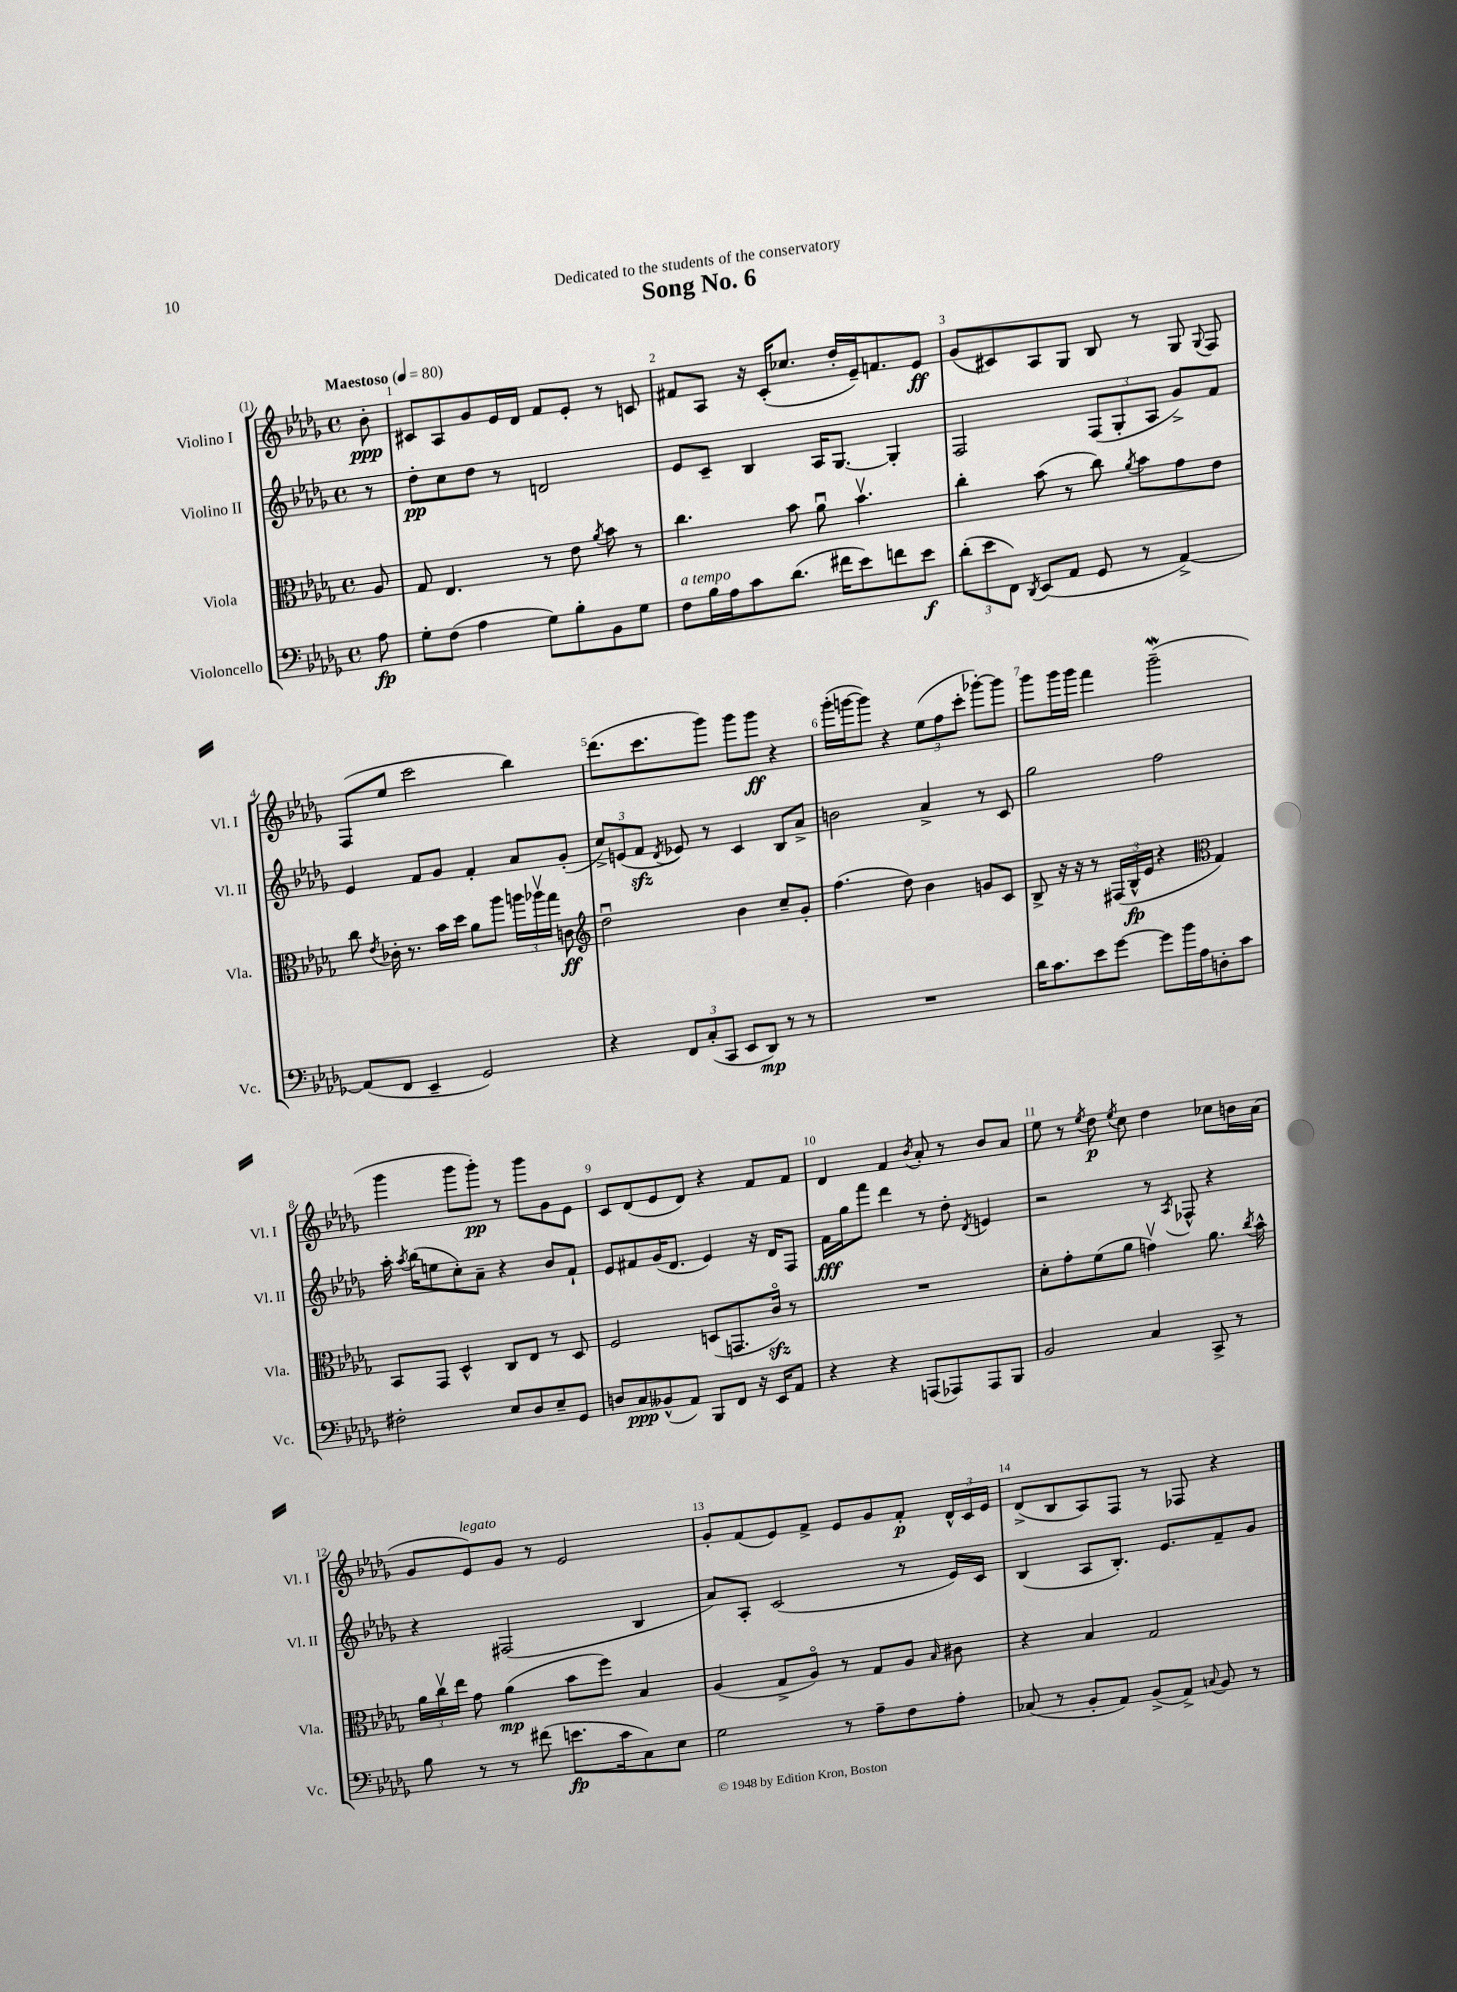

**kern	**kern	**kern	**kern
*staff4	*staff3	*staff2	*staff1
*clefF4	*clefC3	*clefG2	*clefG2
*k[b-e-a-d-g-]	*k[b-e-a-d-g-]	*k[b-e-a-d-g-]	*k[b-e-a-d-g-]
*M4/4	*M4/4	*M4/4	*M4/4
*met(c)	*met(c)	*met(c)	*met(c)
*MM80	*MM80	*MM80	*MM80
8A-\	8A-/	8r	8b-'\
=	=	=	=
8G-'\L	8G-/	8dd-'\L	8c#/L
(8F\J	4.E-/	8cc\	8A-/
4A-\	.	8dd-\J	8g-/
.	.	8r	16e-/L
.	.	.	16d-/JJ
8G-\L)	8r	2d/	8f/L
8B-'\	8e-\	.	8e-'/J
.	8qa-/	.	.
8BB-\	8b-\	.	8r
8G-\J	8r	.	8c/
=	=	=	=
8F\L	4.cc\	8e-/L	8f#/L
16B-\L	.	8c~/J	8A-/J
16A-\J	.	.	.
8c\	.	4B-/	16r
.	.	.	(16c'/LK
(8.d-\J	8b-\	.	8.cc-/J
.	8a-u\	16A-/LK	.
16f#\LK	.	[8.G-/J	16dd-'/LL
8e-\)	4.b-v\	.	16e-~/J)
.	.	.	8.f/
8f\	.	4G-'/]	.
8e-\J	.	.	8e-/J
=	=	=	=
(12d-'\L	4cc'\	2F/	(8g-/L
12e-\	.	.	.
.	.	.	8c#/)
12FF\J)	.	.	.
8qDD-/	.	.	.
(8EE-/L	(8b-\	.	8A-/
8AA-/J	8r	.	8G-/J
8GG-/	8cc\)	(12F/L	8B-/
.	.	12G-'/	.
.	8qa-/	.	.
8r	8b-\L	.	8r
.	.	12A-/J	.
[4AA-^/)	8g-\	8g-^/L)	8G-/
.	.	.	8qqG-/
.	8e-\J	8f/J	8F/
=	=	=	=
(8AA-/]L	8cc\	4e-/	(8F/L
.	8qe-/	.	.
8FF/J	16c-'\	.	8ee-/J
.	8.r	.	.
4EE-~/	.	8f/L	2ccc\
.	16b-\LL	8g-/J	.
.	16dd-\JJ	.	.
2GG-/)	8a-\L	4f'/	.
.	8aa-\J	.	.
.	24aa\LL	8a-/L	4bb-\)
.	24aa-v\	.	.
.	24gg-\JJ	.	.
.	8c\	(8g-'/J	.
=	=	=	=
*	*clefG2	*	*
4r	2dd-u\	12cc^/L)	(8.ddd-\L
.	.	(12e/	.
.	.	12f/J	.
.	.	.	8.ccc\
.	.	8qd-/	.
12FF/L	.	8e-/)	.
(12C'/	.	.	.
.	.	8r	8ggg-\J)
12CC/J	.	.	.
8EE-/L	4b-\	4c/	8ggg-\L
8DD-/J)	.	.	8ggg-\J
8r	8cc~/L	8B-/L	4r
8r	8g-'/J	8a-^/J	.
=	=	=	=
1r	(4.ff\	2b\	(16ggg-'\LL
.	.	.	[16ggg\J
.	.	.	8ggg\]J)
.	.	.	4r
.	8dd-\)	.	.
.	4b-\	4a-^/	(12ee-\L
.	.	.	12ff\
.	.	.	12ccc'\J
.	8g/L	8r	[8ggg-'\L)
.	8c/J	8c/	8ggg-\]J
=	=	=	=
16d-\LK	8B-^/	2gg-\	8ggg-\L
8.c\	.	.	.
.	16r	.	16ggg-\L
.	16r	.	16ggg-\JJ
8e-\	8r	.	4fff\
[8g-\J	(24F#/LL	.	.
.	24B-^^/	.	.
.	24e-/JJ	.	.
8g-\]L	4r	2ff\	(2ggg-~\
16b-\L	.	.	.
16A-\J	.	.	.
*	*clefC3	*	*
8D'\	4G-/)	.	.
8c\J	.	.	.
=	=	=	=
2F#'\	8BB-/L	16aa-'\	4ggg-\
.	.	8qaa-/	.
.	.	(16bb-\LK	.
.	8GG-/J	8ee\	.
.	4D-^^/	8cc'\)	8ggg-\L
.	.	8a-~\J	8ggg-'\J)
8E-/L	8C/L	4r	8r
8D-/	8E-/J	.	8ggg-\L
8E-~/	8r	8b-/L	8g-\
8GG-/J	8D-/	8f`/J	8e-\J
=	=	=	=
8D/L	2F/	8e-/L	8c/L
8C/	.	8f#/	(8d-/
(8BB--^^/	.	(16g-/K	8e-/
.	.	8.d-/J	.
8AA-/J)	.	.	8d-/J)
8BBB-/L	(8D/L	4e-/)	4r
8FF/J	8.GG/	.	.
16r	.	16r	8f/L
16EE-/LK	16co/Jk)	16d-/LK	.
8AA-/J	8r	8F/J	8f/J
=	=	=	=
4r	1r	16f\LL	4d-/
.	.	16gg-\J	.
.	.	8fff\J	.
4r	.	4ddd-\	4f/
.	.	.	8qb-/
(8AAA/L	.	8r	8a-'/
8AAA-/)	.	8dd-'\	8r
.	.	8qd-/	.
8AAA-/	.	4e/	8b-/L
8BBB-/J	.	.	8a-/J
=	=	=	=
2BB-/	8d-'\L	2r	8ee-\
.	8g-'\	.	8r
.	.	.	8qee-/
.	(8f\	.	8dd-\
.	.	.	8qee-/
.	8a-\J	.	8cc\
4C/	4gv\)	8r	4dd-\
.	.	8qA-/	.
.	.	8F-^^/	.
8CC^/	8.a-\	4r	8cc-\L
8r	.	.	16b\L
.	8qcc/	.	.
.	16b-^^\	.	(16a-\JJ
=	=	=	=
8B-\	24a-\LL	4r	8g-/L
.	24ccv\	.	.
.	24ee-\JJ	.	.
8r	8g-\	.	8e-/)
8r	(4a-\	(2F#/	8g-/J
(8f#\	.	.	8r
8.e\L	8b-\L	.	2e-/
.	8ff\J)	.	.
16c\k	.	.	.
8C\)	4B-/	4B-/	.
8E-\J	.	.	.
=	=	=	=
2G-\	(4A-/	8a-/L)	8g-'/L
.	.	8A-'/J	(8f/
.	8G-^/L	(2c/	8e-/)
.	8A-o/J)	.	8f^/J
8r	8r	.	8e-/L
8A-~\L	8G-/L	.	8g-/
8F\	8A-/J	8r	8f'/J
.	16qqB-/	.	.
8A-'\J	8c#\	16e-/LL)	24d-^^/LL
.	.	.	24c/
.	.	16c/JJ	.
.	.	.	24e-/JJ
=	=	=	=
(8C-/	4r	(4B-/	(8d-^/L
8r	.	.	8B-/
8BB-'/L	4B-/	8A-/L	8A-/)
8AA-/J)	.	8.B-'/J)	8F/J
(8BB-^/L	2G-/	.	8r
.	.	8.e-/L	.
8AA-^/J)	.	.	8F-/
8qqC/	.	.	.
8BB-/	.	8f~/	4r
8r	.	8g-/J	.
==	==	==	==
*-	*-	*-	*-
